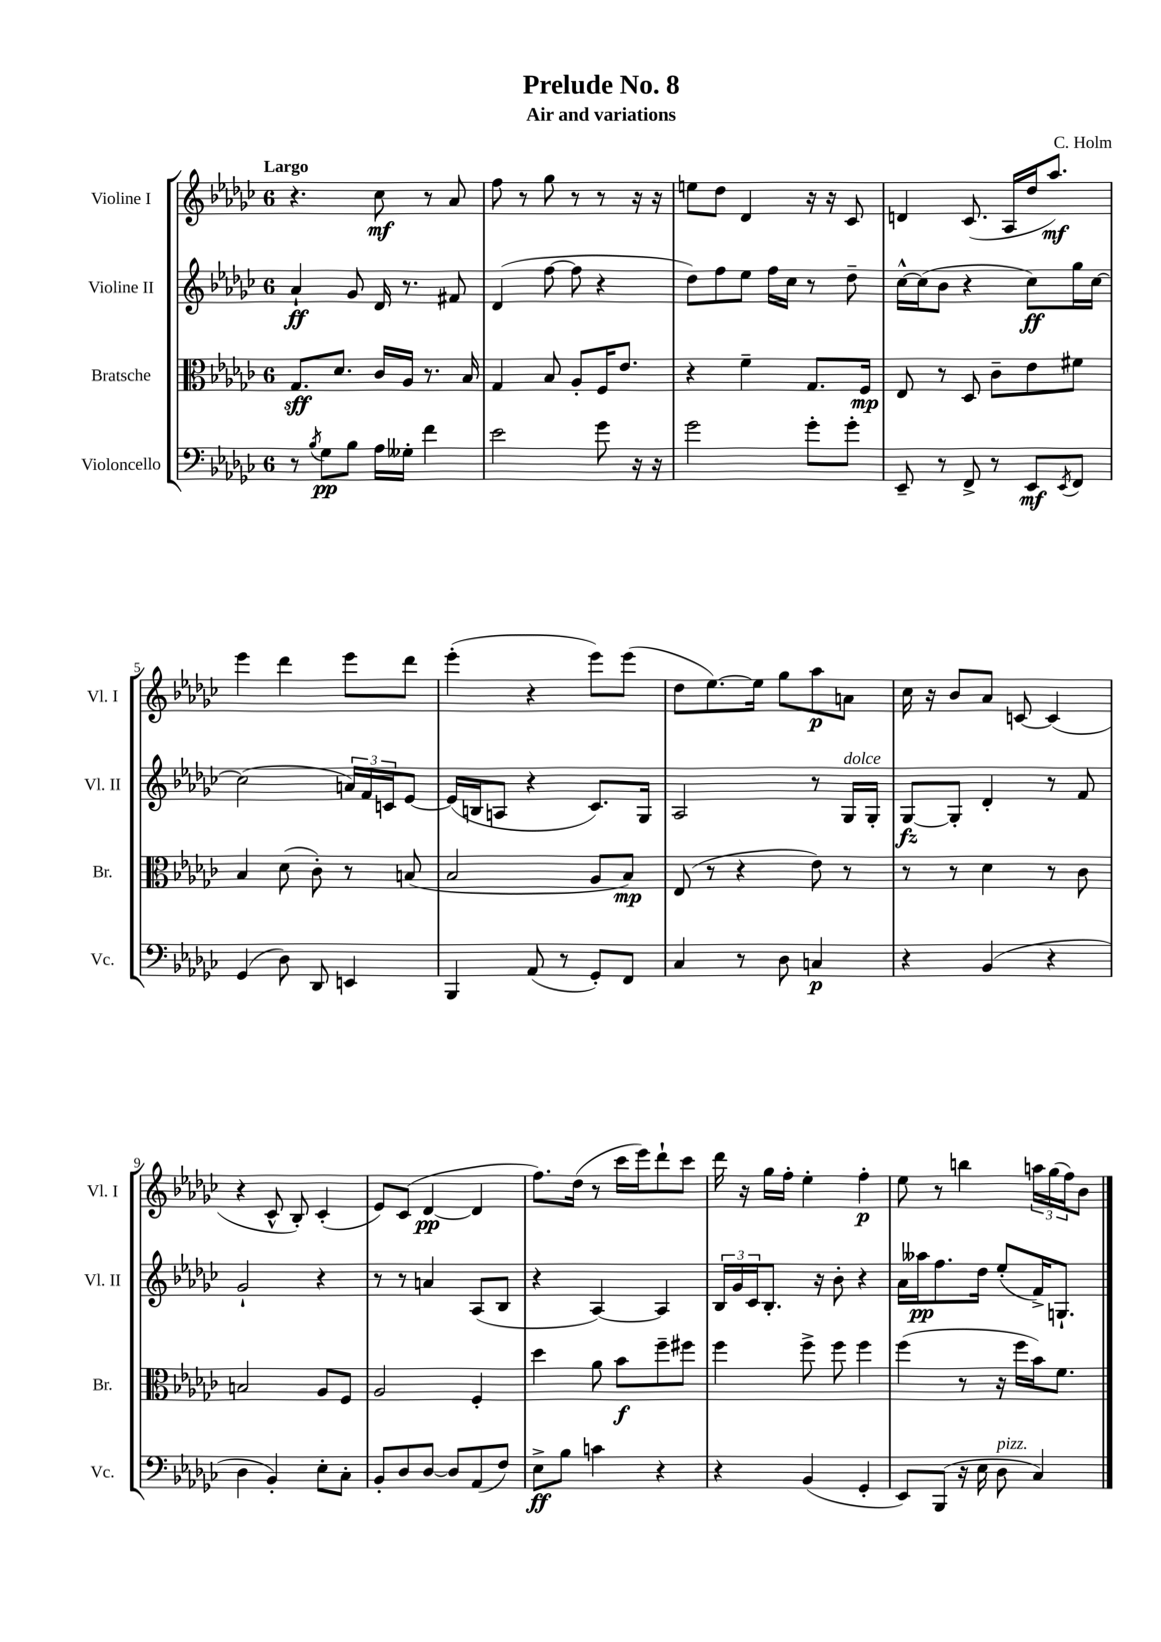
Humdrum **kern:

**kern	**dynam	**kern	**dynam	**kern	**dynam	**kern	**dynam
*part4	*part4	*part3	*part3	*part2	*part2	*part1	*part1
*staff4	*staff4	*staff3	*staff3	*staff2	*staff2	*staff1	*staff1
*I"Violoncello	*	*I"Bratsche	*	*I"Violine II	*	*I"Violine I	*
*I'Vc.	*	*I'Br.	*	*I'Vl. II	*	*I'Vl. I	*
*clefF4	*	*clefC3	*	*clefG2	*	*clefG2	*
*k[b-e-a-d-g-c-]	*	*k[b-e-a-d-g-c-]	*	*k[b-e-a-d-g-c-]	*	*k[b-e-a-d-g-c-]	*
*M6/8	*	*M6/8	*	*M6/8	*	*M6/8	*
=1	=1	=1	=1	=1	=1	=1	=1
!	!	!	!	!	!	!LO:TX:a:B:t=Largo	!
8r	.	8.G-/L	sff	4a-`/	ff	4.r	.
8qB-/	.	.	.	.	.	.	.
8G-\L	pp	.	.	.	.	.	.
.	.	8.d-/J	.	.	.	.	.
8B-\J	.	.	.	8g-/	.	.	.
16A-\LL	.	16c-/LL	.	16d-/	.	8cc-\	mf
16G--X'\JJ	.	16A-/JJ	.	8.r	.	.	.
4f\	.	8.r	.	.	.	8r	.
.	.	.	.	8f#X/	.	8a-/	.
.	.	16B-/	.	.	.	.	.
=2	=2	=2	=2	=2	=2	=2	=2
2e-\	.	4G-/	.	(4d-/	.	8ff\	.
.	.	.	.	.	.	8r	.
.	.	8B-/	.	[8ff\	.	8gg-\	.
.	.	8A-'/L	.	8ff\]	.	8r	.
8g-\	.	16F/K	.	4r	.	8r	.
.	.	8.e-/J	.	.	.	.	.
16r	.	.	.	.	.	16r	.
16r	.	.	.	.	.	16r	.
=3	=3	=3	=3	=3	=3	=3	=3
2g-\	.	4r	.	8dd-\L)	.	8een\L	.
.	.	.	.	8ff\	.	8dd-\J	.
.	.	4f~\	.	8ee-\J	.	4d-/	.
.	.	.	.	16ff\LL	.	.	.
.	.	.	.	16cc-\JJ	.	.	.
8g-'\L	.	8.G-/L	.	8r	.	16r	.
.	.	.	.	.	.	16r	.
8g-'\J	.	.	.	8dd-~\	.	8c-/	.
.	.	16F/Jk	mp	.	.	.	.
=4	=4	=4	=4	=4	=4	=4	=4
8EE-~/	.	8E-/	.	[16cc-^^\LL	.	4dn/	.
.	.	.	.	(16cc-\J]	.	.	.
8r	.	8r	.	8b-\J	.	.	.
8FF^/	.	8D-/	.	4r	.	(8.c-/	.
8r	.	8c-~\L	.	.	.	.	.
.	.	.	.	.	.	16A-/LL	.
8EE-/L	mf	8e-\	.	8cc-\L)	ff	16dd-/J	.
.	.	.	.	.	.	8.aa-/J)	mf
8qEE-/	.	.	.	.	.	.	.
8FF/J	.	8f#X\J	.	16gg-\L	.	.	.
.	.	.	.	[16cc-\JJ	.	.	.
!!LO:LB:g=z
=5	=5	=5	=5	=5	=5	=5	=5
(4GG-/	.	4B-/	.	(2cc-\]	.	4eee-\	.
8D-\)	.	(8d-\	.	.	.	4ddd-\	.
8DD-/	.	8c-'\)	.	.	.	.	.
4EEn/	.	8r	.	24an/LL)	.	8eee-\L	.
.	.	.	.	24f/	.	.	.
.	.	.	.	24cn/J	.	.	.
.	.	(8Bn/	.	[8e-/J	.	8ddd-\J	.
=6	=6	=6	=6	=6	=6	=6	=6
4BBB-/	.	2B-/	.	(16e-/LL]	.	(4eee-'\	.
.	.	.	.	16Bn/J	.	.	.
.	.	.	.	8An/J	.	.	.
(8AA-/	.	.	.	4r	.	4r	.
8r	.	.	.	.	.	.	.
8GG-'/L)	.	8A-/L	.	8.c-/L)	.	8eee-\L)	.
8FF/J	.	8B-/J)	mp	.	.	(8eee-\J	.
.	.	.	.	16G-/Jk	.	.	.
=7	=7	=7	=7	=7	=7	=7	=7
4C-/	.	(8E-/	.	2A-/	.	8dd-\L	.
.	.	8r	.	.	.	[8.ee-\)	.
8r	.	4r	.	.	.	.	.
.	.	.	.	.	.	16ee-\Jk]	.
8D-\	.	.	.	.	.	8gg-\L	.
4Cn/	p	8e-\)	.	8r	.	8aa-\	p
!	!	!	!	!LO:TX:a:i:t=dolce	!	!	!
.	.	8r	.	16G-/LL	.	8an\J	.
.	.	.	.	16G-'/JJ	.	.	.
=8	=8	=8	=8	=8	=8	=8	=8
4r	.	8r	.	[8G-/L	fz	16cc-\	.
.	.	.	.	.	.	16r	.
.	.	8r	.	8G-'/J]	.	8b-/L	.
(4BB-/	.	4d-\	.	4d-'/	.	8a-/J	.
.	.	.	.	.	.	[8cn/	.
4r	.	8r	.	8r	.	(4c/]	.
.	.	8c-\	.	8f/	.	.	.
!!LO:LB:g=z
=9	=9	=9	=9	=9	=9	=9	=9
4D-\	.	2Bn/	.	2g-`/	.	4r	.
4BB-'/)	.	.	.	.	.	8c-^^/	.
.	.	.	.	.	.	8B-'/)	.
8E-'\L	.	8A-/L	.	4r	.	(4c-'/	.
8C-'\J	.	8F/J	.	.	.	.	.
=10	=10	=10	=10	=10	=10	=10	=10
8BB-'/L	.	2A-/	.	8r	.	8e-/L)	.
8D-/	.	.	.	8r	.	(8c-/J	.
[8D-/J	.	.	.	4an/	.	[4d-/	pp
8D-/L]	.	.	.	.	.	.	.
(8AA-/	.	4F'/	.	(8A-/L	.	4d-/]	.
8F/J)	.	.	.	8B-/J	.	.	.
=11	=11	=11	=11	=11	=11	=11	=11
8E-^\L	ff	4dd-\	.	4r	.	8.ff\L)	.
8B-\J	.	.	.	.	.	.	.
.	.	.	.	.	.	(16dd-\Jk	.
4cn\	.	8a-\	.	[4A-/)	.	8r	.
.	.	8b-\L	f	.	.	16ccc-\LL	.
.	.	.	.	.	.	16eee-\J)	.
4r	.	8ff~\	.	4A-/]	.	8ddd-`\	.
.	.	8ff#X\J	.	.	.	8ccc-\J	.
=12	=12	=12	=12	=12	=12	=12	=12
4r	.	4ff\	.	24B-/LL	.	16ddd-\	.
.	.	.	.	24g-/	.	.	.
.	.	.	.	.	.	16r	.
.	.	.	.	24c-/J	.	.	.
.	.	.	.	8.B-'/J	.	16gg-\LL	.
.	.	.	.	.	.	16ff'\JJ	.
(4BB-/	.	8ff^\	.	.	.	4ee-'\	.
.	.	.	.	16r	.	.	.
.	.	8ff\	.	8b-'\	.	.	.
4GG-'/	.	4ff\	.	4r	.	4ff'\	p
=13	=13	=13	=13	=13	=13	=13	=13
8EE-/L)	.	(4ff\	.	16a-\LL	.	8ee-\	.
.	.	.	.	16aa--X\J	pp	.	.
(8BBB-/J	.	.	.	8.ff\	.	8r	.
16r	.	8r	.	.	.	4bbn\	.
16E-\	.	.	.	16dd-\Jk	.	.	.
!LO:TX:a:i:t=pizz.	!	!	!	!	!	!	!
8D-\	.	16r	.	(8ee-'/L	.	.	.
.	.	16ff\LL	.	.	.	.	.
4C-/)	.	16b-\J)	.	16f^/K)	.	24aan\LL	.
.	.	.	.	.	.	(24gg-\	.
.	.	8.f\J	.	8.Gn`/J	.	.	.
.	.	.	.	.	.	24ff\J)	.
.	.	.	.	.	.	8b-\J	.
==	==	==	==	==	==	==	==
*-	*-	*-	*-	*-	*-	*-	*-
